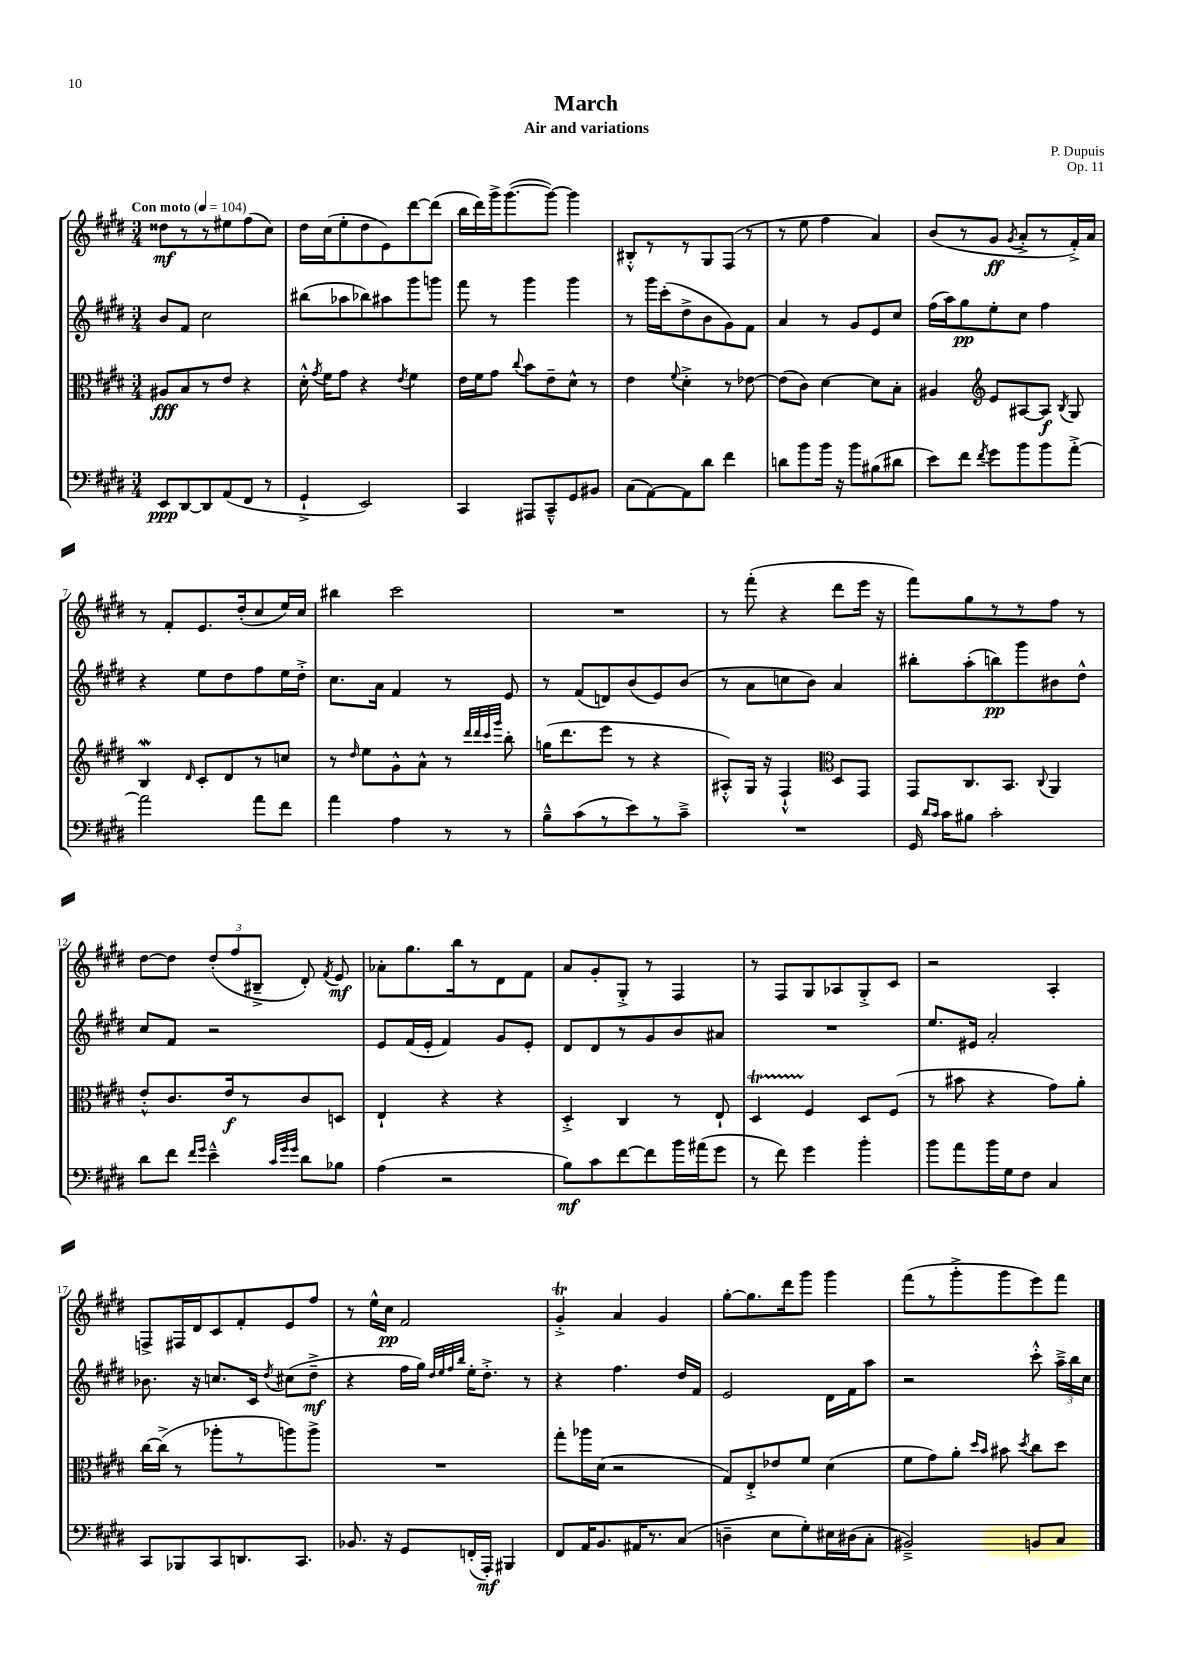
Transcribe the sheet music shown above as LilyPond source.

\header { title = "March" composer = "P. Dupuis" subtitle = "Air and variations" opus = "Op. 11" }
<<
\new StaffGroup <<
\new Staff = "s0" {
    \clef treble \key e \major \numericTimeSignature \time 3/4 \tempo "Con moto" 4 = 104
    \autoBeamOff disis''8[\mf r8 r8 eis''8 fis''8( cis''8]) |
    dis''16[ cis''16( e''8-. dis''8 e'8) dis'''8~ dis'''8]( |
    b''16[ dis'''16) gis'''16-> gis'''8.~( gis'''8]~) gis'''4 |
    bis8[-.-^ r8 r8 gis8 fis8]( r8 |
    r8 e''8 fis''4 a'4) |
    b'8[( r8 gis'8]\ff \acciaccatura { gis'8 } a'8[-.-> r8 fis'16-.->) a'16] |
    r8 fis'8[-. e'8. dis''16-.( cis''8 e''16) cis''16] |
    bis''4 cis'''2 |
    R2. |
    r8 fis'''8-.( r4 dis'''8[ e'''16] r16 |
    fis'''8[) gis''8 r8 r8 fis''8] r8 |
    dis''8[~ dis''8] \tuplet 3/2 { dis''8[-.( fis''8 bis8]---> } dis'8-.) \acciaccatura { fis'8 } e'8\mf |
    aes'8[-. gis''8. b''16 r8 dis'8 fis'8] |
    a'8[ gis'8-. gis8]-.-> r8 fis4 |
    r8 fis8[ gis8 aes8 gis8-.-> cis'8] |
    r2 a4-. |
    f8[-> fis16 dis'16 cis'8 fis'8-. e'8 fis''8] |
    r8 e''16[-^ cis''16]\pp fis'2 |
    gis'4-.->\trill a'4 gis'4 |
    gis''8[~-. gis''8. dis'''16 gis'''8] gis'''4 |
    fis'''8[( r8 gis'''8-.-> gis'''8 e'''8) fis'''8] \bar "|." |
}
\new Staff = "s1" {
    \clef treble \key e \major \numericTimeSignature \time 3/4
    \autoBeamOff b'8[ fis'8] cis''2 |
    bis''8[( aes''8 bes''8) ais''8 gis'''8 g'''8] |
    fis'''8 r8 gis'''4 gis'''4 |
    r8 gis'''16[ cis'''16-.( dis''8-> b'8 gis'8) fis'8] |
    a'4 r8 gis'8[ e'8 cis''8] |
    fis''16[( a''16) gis''8\pp e''8-. cis''8] fis''4 |
    r4 e''8[ dis''8 fis''8 e''16 dis''16]-.-> |
    cis''8.[ a'16] fis'4 r8 e'8 |
    r8 fis'8[( d'8) b'8( e'8) b'8]( |
    r8 a'8[ c''8 b'8]) a'4 |
    bis''8[-. a''8-.( b''8\pp) gis'''8 bis'8 dis''8]-^ |
    cis''8[ fis'8] r2 |
    e'8[ fis'16( e'16]-. fis'4) gis'8[ e'8]-. |
    dis'8[ dis'8 r8 gis'8 b'8 ais'8] |
    R2. |
    e''8.[ eis'16] a'2-. |
    bes'8. r16 c''8.[ cis'16] \acciaccatura { dis''8 } cis''8[( dis''8]--->\mf |
    r4 fis''16[ gis''16]) \grace { dis''32[ e''32 fis''32 b''32] } e''16[-. dis''8.]-.-> r8 |
    r4 fis''4. dis''16[ fis'16] |
    e'2 dis'16[ fis'16 a''8] |
    r2 cis'''8-.-^ \tuplet 3/2 { a''16[---> b''16 cis''16] } \bar "|." |
}
\new Staff = "s2" {
    \clef alto \key e \major \numericTimeSignature \time 3/4
    \autoBeamOff ais8[\fff b8 r8 e'8] r4 |
    dis'16-.-^ \acciaccatura { gis'8 } fis'16[ gis'8] r4 \acciaccatura { e'8 } fis'4 |
    e'16[ fis'16 gis'8] \appoggiatura { cis''8 } b'8[ e'8-- dis'8]-^ r8 |
    e'4 \appoggiatura { fis'8 } dis'4-.-> r8 ees'8~ |
    ees'8[( cis'8]) dis'4~ dis'8[ b8]-. |
    ais4 \clef treble e'8[ ais8~ ais8]\f \acciaccatura { b8 } gis8 |
    b4\mordent \grace { dis'16 } cis'8[-. dis'8 r8 c''8] |
    r8 \grace { dis''16 } e''8[ gis'8-^ a'8]-^ r8 \grace { dis'''32[ dis'''32 cis'''32 gis'''32] } b''8-. |
    g''16[( dis'''8. e'''8] r8 r4 |
    ais8[-.-^) gis16] r16 fis4-!-^ \clef alto dis8[ gis,8] |
    gis,8[ cis8. b,8.] \appoggiatura { cis8 } a,4 |
    e'8[-.-^ cis'8. e'16\f r8 cis'8 d8] |
    e4-! r4 r4 |
    dis4-.-> cis4 r8 e8-! |
    dis4\startTrillSpan fis4\stopTrillSpan dis8[ fis8]( |
    r8 bis'8 r4 gis'8[) a'8]-. |
    cis''16[~ cis''16]->( r8 aes''8[-. r8 a''8) a''8]-> |
    R2. |
    gis''8[-. aes''16 dis'16]( r2 |
    gis8[) e8-.-> ees'8 fis'8] dis'4( |
    fis'8[ gis'8) a'8]-. \grace { dis''16[ b'16] } bis'8 \acciaccatura { dis''8 } cis''8[ dis''8] \bar "|." |
}
\new Staff = "s3" {
    \clef bass \key e \major \numericTimeSignature \time 3/4
    \autoBeamOff e,8[\ppp dis,8~ dis,8 a,8( fis,8] r8 |
    gis,4-!-> e,2) |
    cis,4 ais,,8[ cis,8---^ gis,8 bis,8] |
    cis8[( a,8~) a,8 dis'8] fis'4 |
    d'8[ b'8 b'16] r16 b'8[ bis8( dis'8] |
    e'8[) fis'8] \acciaccatura { fis'8 } gis'8[ b'8 b'8 a'8]~-.-> |
    a'2 a'8[ fis'8] |
    a'4 a4 r8 r8 |
    b8[---^ cis'8( r8 e'8) r8 cis'8]---> |
    R2. |
    gis,16 \grace { dis'16[ cis'16] } cis'16[ bis8] cis'2-. |
    dis'8[ fis'8] \grace { fis'16[ gis'16] } e'4---^ \grace { cis'32[ gis'32 gis'32] } dis'8[ bes8] |
    a4( r2 |
    b8[\mf) cis'8 fis'8~ fis'8 b'16 ais'16( gis'8] |
    r8 fis'8) gis'4 b'4-. |
    b'8[ a'8 b'16 gis16 fis8] cis4 |
    cis,8[ bes,,8 cis,8 d,8. cis,8.] |
    bes,8. r16 gis,8[ f,16-.( a,,16]-.\mf) bis,,4 |
    fis,8[ a,16 b,8. ais,16 r8. cis8]( |
    d4-- e8[ gis8-.) eis16 dis16( cis8]-. |
    bis,2--->) b,8[ cis8] \bar "|." |
}
>>
>>
